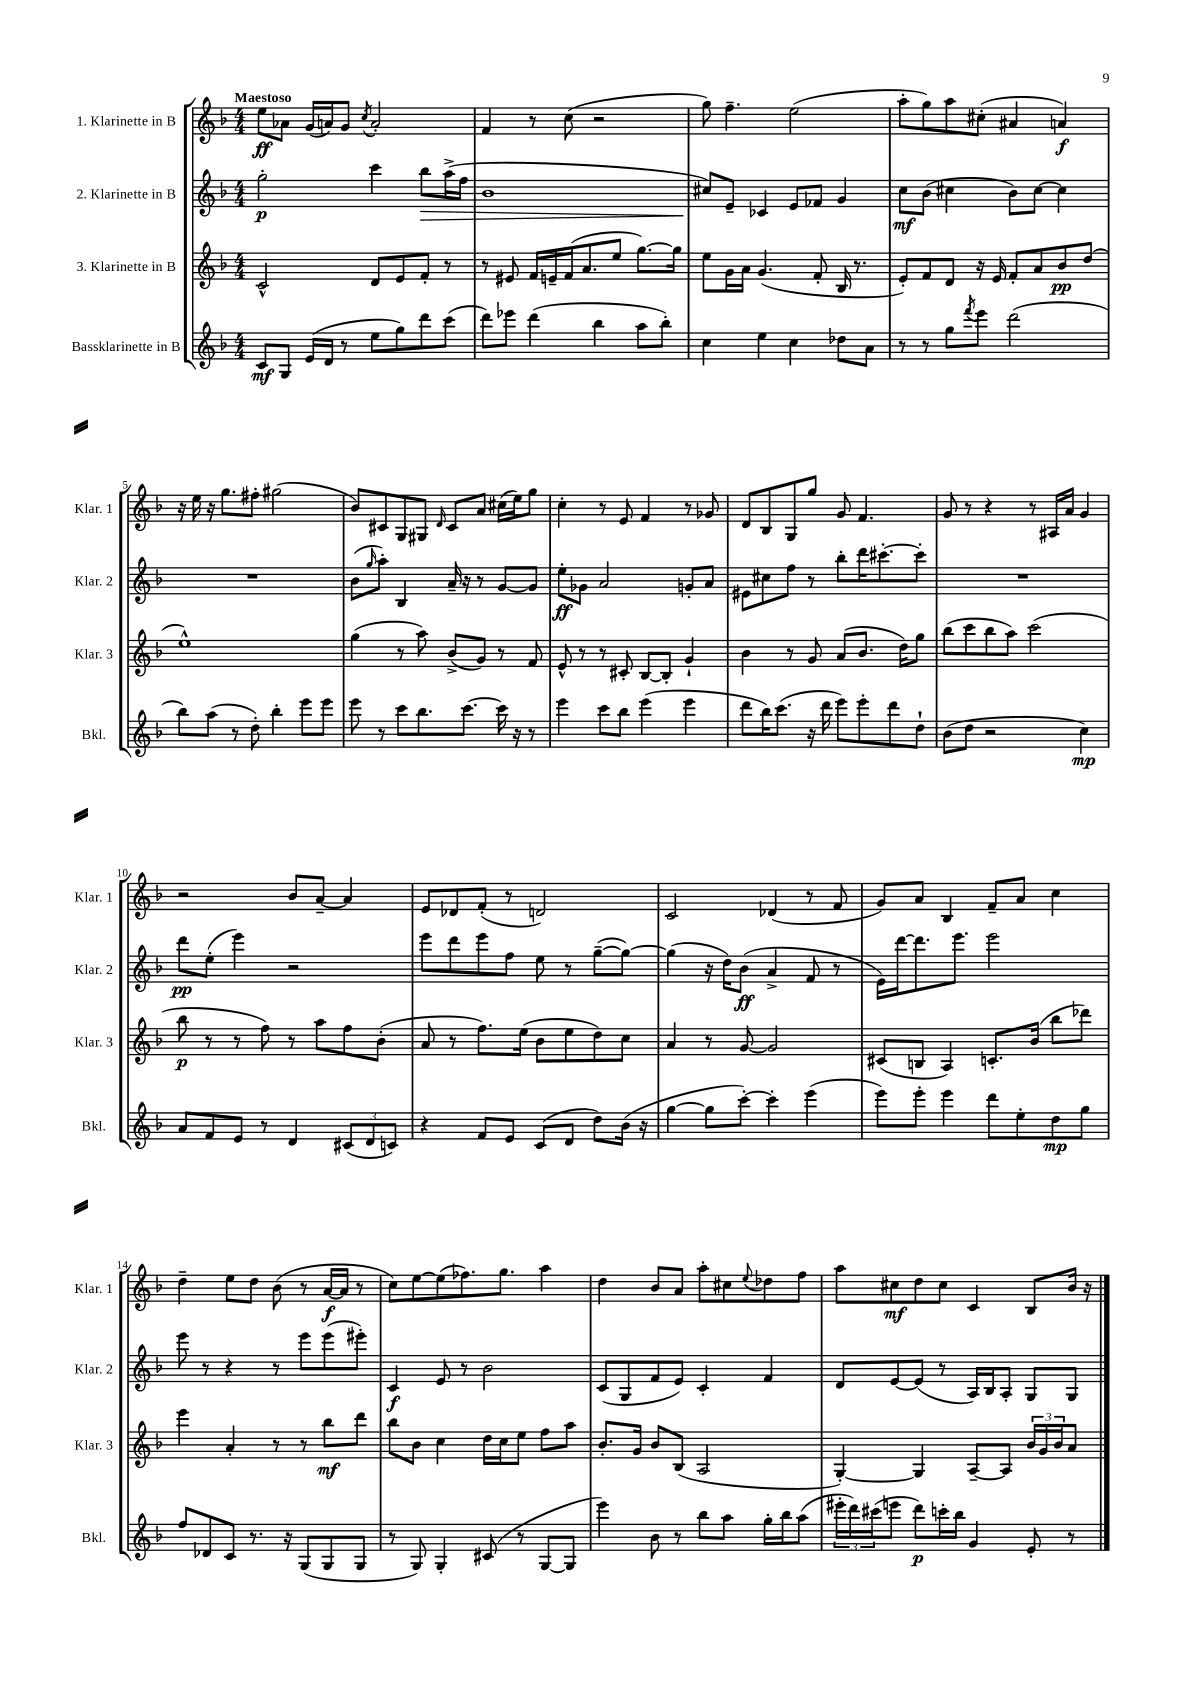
<<
\new StaffGroup <<
\new Staff = "s0" \with { instrumentName = "1. Klarinette in B" shortInstrumentName = "Klar. 1" } {
    \clef treble \key f \major \numericTimeSignature \time 4/4 \tempo "Maestoso"
    e''8\ff aes'8 g'16( a'16) g'8 \acciaccatura { c''8 } a'2-. |
    f'4 r8 c''8( r2 |
    g''8) f''4.-- e''2( |
    a''8-. g''8) a''8 cis''8-.( ais'4 a'4\f) |
    r16 e''16 r16 g''8. fis''8-. gis''2( |
    bes'8) cis'8 g8 gis8 \grace { d'16 } cis'8 a'8 cis''16( e''16) g''8 |
    c''4-. r8 e'8 f'4 r8 ges'8 |
    d'8 bes8 g8 g''8 g'8 f'4. |
    g'8 r8 r4 r8 ais16 a'16 g'4 |
    r2 bes'8 a'8~-- a'4 |
    e'8 des'8 f'8-.( r8 d'2) |
    c'2 des'4( r8 f'8 |
    g'8) a'8 bes4 f'8-- a'8 c''4 |
    d''4-- e''8 d''8 bes'8( r8 a'16~\f a'16 r8 |
    c''8) e''8~ e''8( fes''8.) g''8. a''4 |
    d''4 bes'8 a'8 a''8-. cis''8 \appoggiatura { e''8 } des''8 f''8 |
    a''8 cis''8\mf d''8 cis''8 c'4 bes8 bes'16 r16 \bar "|." |
}
\new Staff = "s1" \with { instrumentName = "2. Klarinette in B" shortInstrumentName = "Klar. 2" } {
    \clef treble \key f \major \numericTimeSignature \time 4/4
    g''2-.\p c'''4 bes''8\> a''16->( f''16 |
    bes'1 |
    cis''8\!) e'8-- ces'4 e'8 fes'8 g'4 |
    c''8\mf bes'8( cis''4 bes'8) cis''8~ cis''4 |
    R1 |
    bes'8( \grace { g''16 } a''8-.) bes4 a'16-- r16 r8 g'8~ g'8 |
    e''8-.\ff ges'8 a'2 g'8-. a'8 |
    eis'8 cis''8 f''8 r8 bes''8-. d'''16 cis'''8.~-. cis'''8-. |
    R1 |
    d'''8\pp e''8-.( e'''4) r2 |
    e'''8 d'''8 e'''8 f''8 e''8 r8 g''8~--( g''8~) |
    g''4( r16 d''16) bes'8\ff( a'4-> f'8 r8 |
    e'16) d'''16~ d'''8. e'''8. e'''2 |
    e'''8 r8 r4 r8 e'''8 e'''8( eis'''8-.) |
    c'4\f e'8 r8 bes'2 |
    c'8( g8 f'8 e'8) c'4-. f'4 |
    d'8 e'8~ e'8( r8 a16) bes16 a8-. g8 g8 \bar "|." |
}
\new Staff = "s2" \with { instrumentName = "3. Klarinette in B" shortInstrumentName = "Klar. 3" } {
    \clef treble \key f \major \numericTimeSignature \time 4/4
    c'2-^ d'8 e'8 f'8-. r8 |
    r8 eis'8 f'16 e'16-- f'16( a'8. e''8 g''8.~) g''16 |
    e''8 g'16 a'16 g'4.( f'8-. bes16 r8. |
    e'8-.) f'8 d'8 r16 e'16 f'8-. a'8 bes'8\pp d''8( |
    e''1-^) |
    g''4( r8 a''8) bes'8->( g'8) r8 f'8 |
    e'8-^ r8 r8 cis'8-. bes8~ bes8-. g'4-! |
    bes'4 r8 g'8 a'8( bes'8. d''16) g''8 |
    bes''8( c'''8 bes''8 a''8) c'''2( |
    bes''8\p r8 r8 f''8) r8 a''8 f''8 bes'8-.( |
    a'8 r8 f''8.) e''16( bes'8 e''8 d''8) c''8 |
    a'4 r8 g'8~ g'2 |
    cis'8( b8 a4) c'8.-. bes'16( bes''8 des'''8) |
    e'''4 a'4-. r8 r8 bes''8\mf d'''8 |
    bes''8 bes'8 c''4 d''16 c''16 e''8 f''8 a''8 |
    bes'8.-. g'16 bes'8 bes8( a2 |
    g4~-.) g4 a8~-- a8 \tuplet 3/2 { bes'16 g'16 bes'16 } a'8 \bar "|." |
}
\new Staff = "s3" \with { instrumentName = "Bassklarinette in B" shortInstrumentName = "Bkl." } {
    \clef treble \key f \major \numericTimeSignature \time 4/4
    c'8\mf g8 e'16( d'16 r8 e''8 g''8) d'''8 c'''8( |
    d'''8) ees'''8 d'''4( bes''4 a''8 bes''8-.) |
    c''4 e''4 c''4 des''8 a'8 |
    r8 r8 g''8 \acciaccatura { f'''8 } e'''8 d'''2( |
    bes''8) a''8( r8 d''8-.) bes''4-. e'''8 e'''8 |
    e'''8 r8 c'''8 bes''8. c'''8.~ c'''16 r16 r8 |
    e'''4 c'''8 bes''8 e'''4( e'''4 |
    d'''8 bes''16) c'''8.( r16 d'''16 e'''8) e'''8-. d'''8 d''8-! |
    bes'8( d''8 r2 c''4\mp) |
    a'8 f'8 e'8 r8 d'4 \tuplet 3/2 { cis'8( d'8 c'8) } |
    r4 f'8 e'8 c'8( d'8 d''8) bes'16( r16 |
    g''4~ g''8 c'''8~-.) c'''4-. e'''4( |
    e'''8) e'''8-. e'''4 d'''8 e''8-. d''8\mp g''8 |
    f''8 des'8 c'8 r8. r16 g8( g8 g8 |
    r8 g8) g4-. cis'8( r8 g8~ g8 |
    e'''4) bes'8 r8 bes''8 a''8 g''16-. bes''16 a''8( |
    \tuplet 3/2 { eis'''16-. d'''16) cis'''16( } e'''8 d'''8\p) c'''16-. bes''16 g'4 e'8-. r8 \bar "|." |
}
>>
>>
